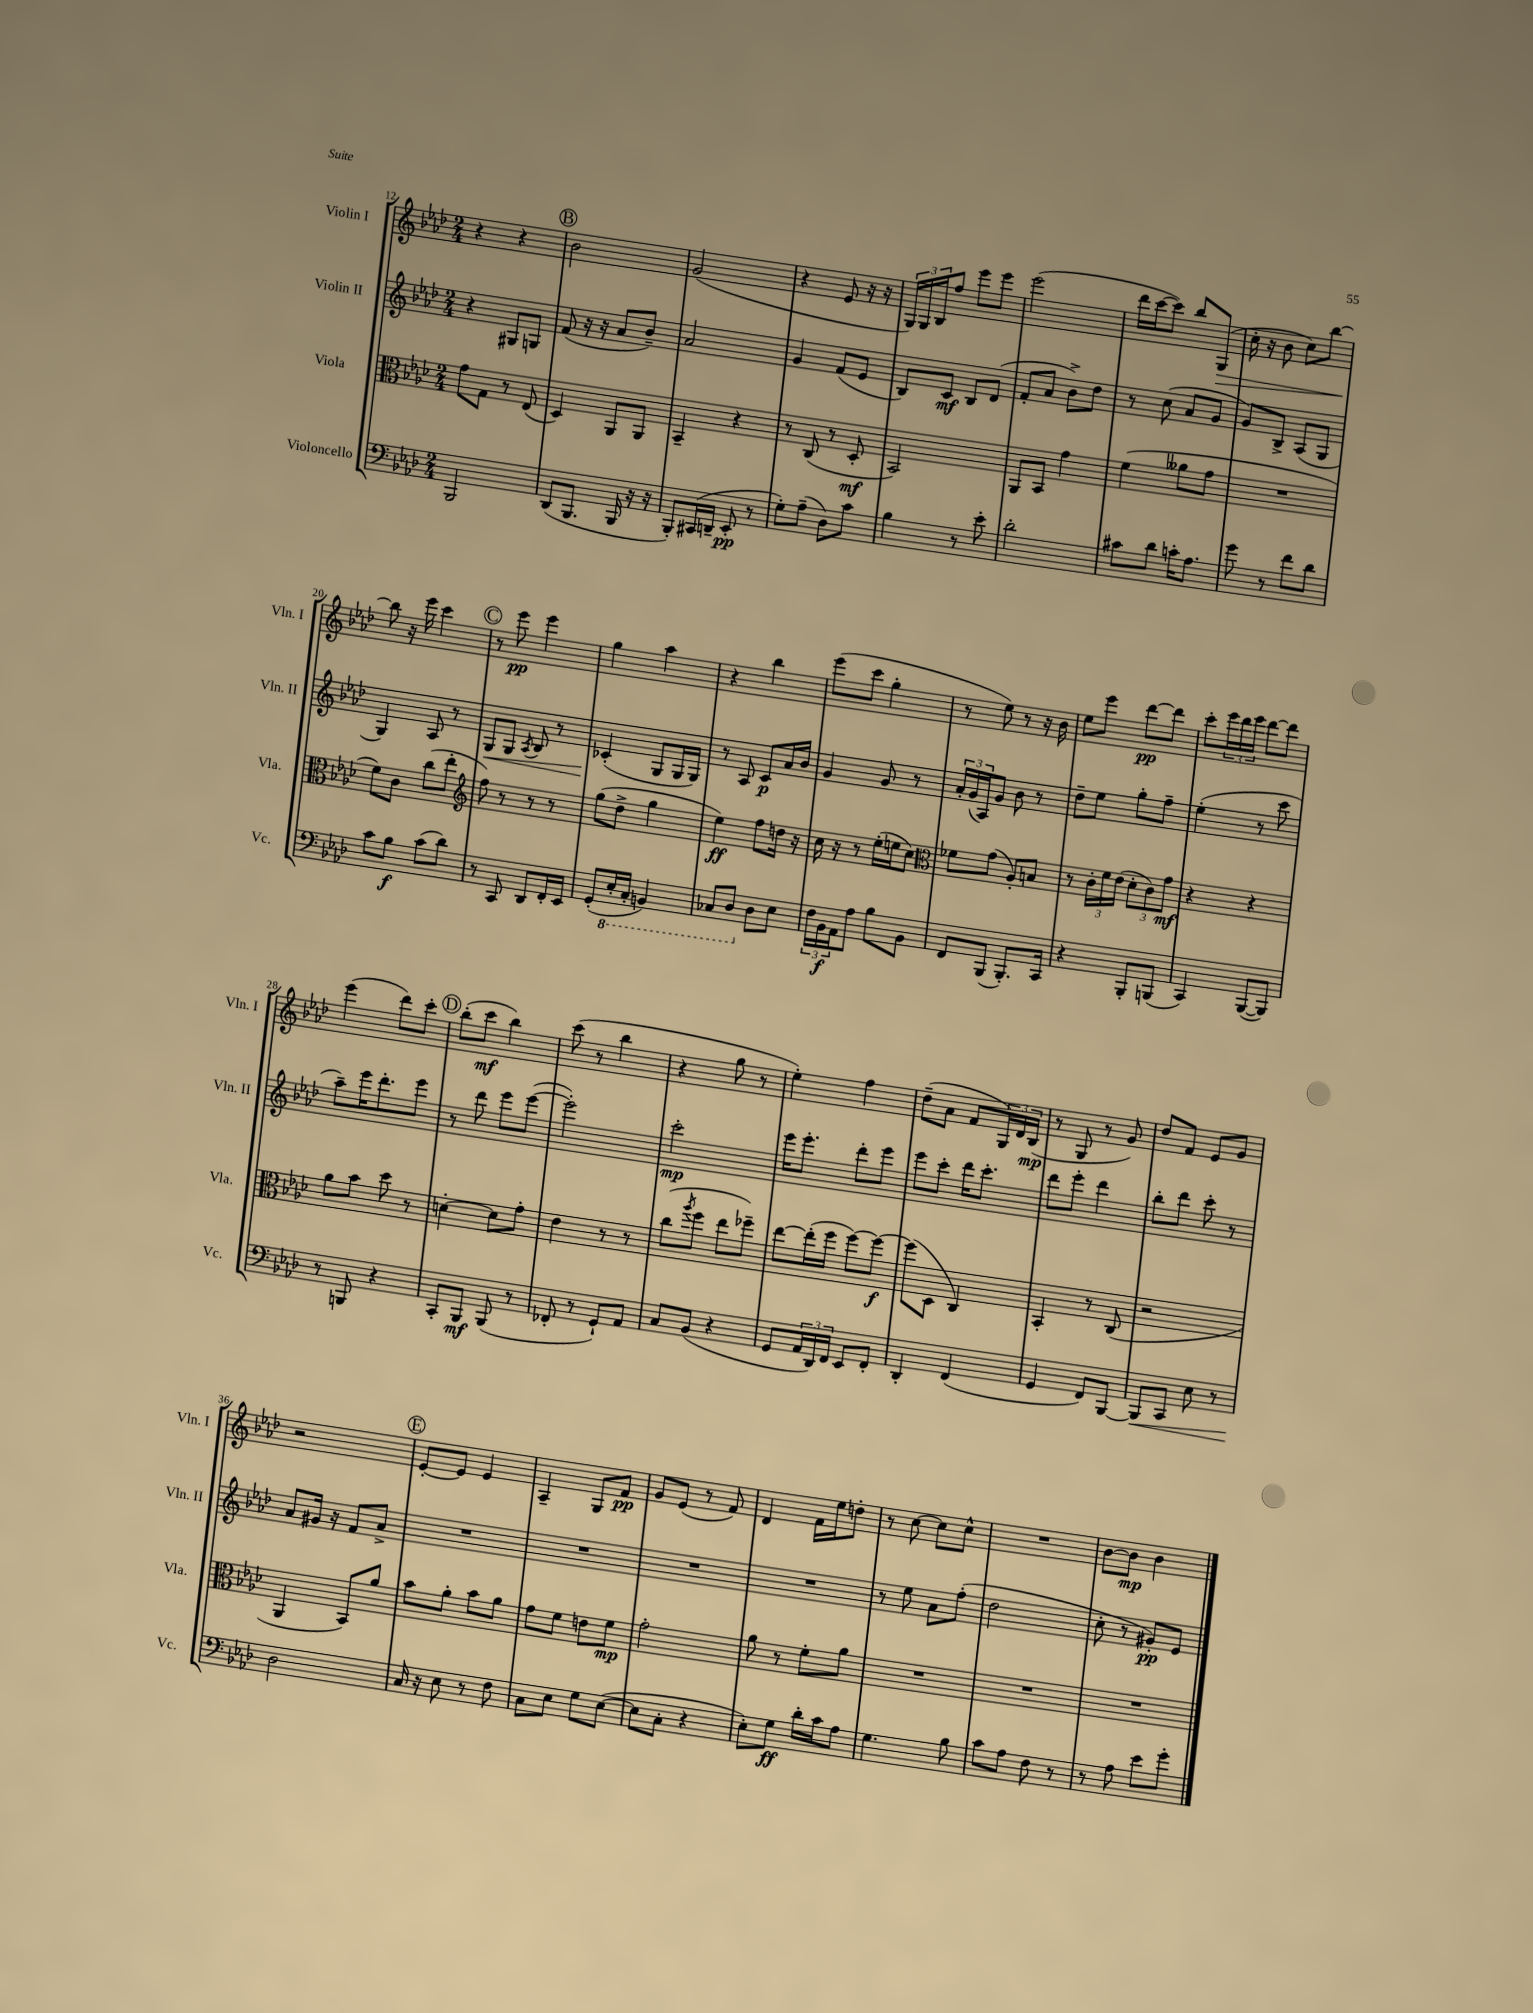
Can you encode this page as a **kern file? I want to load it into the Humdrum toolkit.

**kern	**dynam	**kern	**dynam	**kern	**dynam	**kern	**dynam
*part4	*part4	*part3	*part3	*part2	*part2	*part1	*part1
*staff4	*staff4	*staff3	*staff3	*staff2	*staff2	*staff1	*staff1
*I"Violoncello	*	*I"Viola	*	*I"Violin II	*	*I"Violin I	*
*I'Vc.	*	*I'Vla.	*	*I'Vln. II	*	*I'Vln. I	*
*clefF4	*	*clefC3	*	*clefG2	*	*clefG2	*
*k[b-e-a-d-]	*	*k[b-e-a-d-]	*	*k[b-e-a-d-]	*	*k[b-e-a-d-]	*
*M2/4	*	*M2/4	*	*M2/4	*	*M2/4	*
=12	=12	=12	=12	=12	=12	=12	=12
2BBB-/	.	8g\L	.	4r	.	4r	.
.	.	8G\J	.	.	.	.	.
.	.	8r	.	8G#X/L	.	4r	.
.	.	(8E-/	.	8Gn/J	.	.	.
!!LO:REH:place=s1:t=B
=13	=13	=13	=13	=13	=13	=13	=13
(8DD-/L	.	4D-/)	.	(8f/	.	2b-\	.
8.BBB-/J	.	.	.	16r	.	.	.
.	.	.	.	16r	.	.	.
.	.	8AA-/L	.	8a-/L	.	.	.
16BBB-/	.	.	.	.	.	.	.
16r	.	8AA-/J	.	8b-~/J)	.	.	.
16r	.	.	.	.	.	.	.
=14	=14	=14	=14	=14	=14	=14	=14
8BBB-'/L)	.	4BB-~/	.	2a-/	.	(2g/	.
(16CC#X/L	.	.	.	.	.	.	.
16DDn~/JJ	.	.	.	.	.	.	.
8EE-'/	pp	4r	.	.	.	.	.
8r	.	.	.	.	.	.	.
=15	=15	=15	=15	=15	=15	=15	=15
8G'\L)	.	8r	.	4g/	.	4r	.
(8A-~\J	.	(8C/	.	.	.	.	.
8D-\L)	.	8r	.	(8f/L	.	8e-/	.
8c\J	.	8D-'/	mf	8e-/J	.	16r	.
.	.	.	.	.	.	16r	.
=16	=16	=16	=16	=16	=16	=16	=16
4B-\	.	2BB-/)	.	8B-/L)	.	24G/LL)	.
.	.	.	.	.	.	24G/	.
.	.	.	.	.	.	24B-/J	.
.	.	.	.	8c/J	mf	8ff/J	.
8r	.	.	.	8B-/L	.	8eee-\L	.
8e-'\	.	.	.	(8d-/J	.	8eee-\J	.
=17	=17	=17	=17	=17	=17	=17	=17
2d-'\	.	8AA-/L	.	8f'/L	.	(2eee-\	.
.	.	8BB-/J	.	8a-/J	.	.	.
.	.	4g\	.	8b-^\L)	.	.	.
.	.	.	.	8dd-\J	.	.	.
=18	=18	=18	=18	=18	=18	=18	=18
8c#X\L	.	(4f\	.	8r	.	16ddd-\LL	.
.	.	.	.	.	.	[16ccc\J	.
8d-\J	.	.	.	(8cc\	.	8ccc\J])	.
16cn'\KL	.	8a--X\L	.	8a-/L	.	8bb-/L	.
8.A-\J	.	.	.	.	.	.	.
!	!	!	!	!	!	!	!LO:HP:b
.	.	8g\J	.	8g/J	.	(8G/J	>
=19	=19	=19	=19	=19	=19	=19	=19
8g\	.	2r	.	8g/L)	.	16cc'\	.
.	.	.	.	.	.	16r	.
8r	.	.	.	8B-^/J	.	8b-\	.
8f\L	.	.	.	(8A-/L	.	8cc\L)	.
8d-\J	.	.	.	8G/J	.	[8bb-\J	.
!!LO:LB:g=z
=20	=20	=20	=20	=20	=20	=20	=20
8c\L	.	8f\L)	.	4G/)	.	8bb-\]	.
8B-\J	f	8c\J	.	.	.	16r	]
.	.	.	.	.	.	16eee-\	.
(8c\L	.	(8cc\L	.	8A-/	.	4ccc\	.
8d-\J)	.	8ee-'\J	.	8r	.	.	.
!!LO:REH:place=s1:t=C
=21	=21	=21	=21	=21	=21	=21	=21
*	*	*clefG2	*	*	*	*	*
!	!	!	!	!	!LO:HP:b	!	!
8r	.	8ff\)	.	8G/L	<	8r	.
8CC/	.	8r	.	8G/J	.	8eee-\	pp
.	.	.	.	8qA-/	.	.	.
8DD-/L	.	8r	.	8B-/	.	4eee-\	.
16FF'/L	.	8r	.	8r	.	.	.
16EE-/JJ	.	.	.	.	.	.	.
=22	=22	=22	=22	=22	=22	=22	=22
(8GG'/L	.	(8gg\L	.	(4c-X'/	.	4gg\	.
*8ba	*	*	*	*	*	*	*
16EE-'/L	.	8dd-^\J	.	.	.	.	.
16CC'/JJ	.	.	.	.	.	.	.
4BBBn/)	.	4gg\	.	8G/L	[	4aa-\	.
.	.	.	.	16G/L	.	.	.
.	.	.	.	16G/JJ)	.	.	.
=23	=23	=23	=23	=23	=23	=23	=23
8CC-X/L	.	4ee-\)	ff	8r	.	4r	.
8DD-/J	.	.	.	8A-/	.	.	.
*X8ba	*	*	*	*	*	*	*
8D-\L	.	8ff\L	.	8c/L	p	4bb-\	.
8E-\J	.	16ddn\Jk	.	16a-/L	.	.	.
.	.	16r	.	16b-/JJ	.	.	.
=24	=24	=24	=24	=24	=24	=24	=24
24F\LL	.	16cc\	.	4g/	.	(8eee-\L	.
24BB-\	f	.	.	.	.	.	.
.	.	16r	.	.	.	.	.
24AA-\J	.	.	.	.	.	.	.
8A-\J	.	8r	.	.	.	8ccc\J	.
8B-\L	.	(16ee-'\LL	.	8g/	.	4gg'\	.
.	.	16een\J	.	.	.	.	.
8BB-\J	.	8cc\J)	.	8r	.	.	.
=25	=25	=25	=25	=25	=25	=25	=25
*	*	*clefC3	*	*	*	*	*
8FF/L	.	8f-X\L	.	24a-'/LL	.	8r	.
.	.	.	.	(24g/	.	.	.
.	.	.	.	24A-/J)	.	.	.
(8BBB-/J	.	(8g\J	.	8g/J	.	8ee-\)	.
8.BBB-'/L)	.	8A-'/L)	.	8b-\	.	8r	.
.	.	8Bn/J	.	8r	.	16r	.
16CC/Jk	.	.	.	.	.	16b-\	.
=26	=26	=26	=26	=26	=26	=26	=26
4r	.	8r	.	8dd-~\L	.	8ee-\L	.
.	.	24c'\LL	.	8ee-\J	.	8eee-\J	.
.	.	24f\	.	.	.	.	.
.	.	(24e-\JJ	.	.	.	.	.
8BBB-'/L	.	12d-'\L	.	8gg'\L	.	[8ddd-\L	pp
.	.	12c\)	.	.	.	.	.
(8BBBn/J	.	.	.	8ff~\J	.	8ddd-\J]	.
.	.	12g\J	mf	.	.	.	.
=27	=27	=27	=27	=27	=27	=27	=27
4CC/)	.	4r	.	(4ee-'\	.	8ccc'\L	.
.	.	.	.	.	.	24eee-\L	.
.	.	.	.	.	.	24ddd-\	.
.	.	.	.	.	.	24eee-\JJ	.
([8BBB-/L	.	4r	.	8r	.	[8ddd-\L	.
8BBB-/J])	.	.	.	8ccc\	.	8ddd-\J]	.
!!LO:LB:g=z
=28	=28	=28	=28	=28	=28	=28	=28
8r	.	8a-\L	.	8aa-~\L)	.	(4eee-\	.
8BBBn/	.	8b-\J	.	16eee-\K	.	.	.
.	.	.	.	8.ddd-'\	.	.	.
4r	.	8dd-\	.	.	.	8ddd-\L)	.
.	.	8r	.	8eee-\J	.	8ccc'\J	.
!!LO:REH:place=s1:t=D
=29	=29	=29	=29	=29	=29	=29	=29
8CC'/L	.	[4dn'\	.	8r	.	(8bb-'\L	.
8BBB-/J	mf	.	.	8ddd-\	.	8ccc\J	mf
(8BBB-/	.	8d\L]	.	8eee-\L	.	4bb-\)	.
8r	.	8g'\J	.	([8eee-\J	.	.	.
=30	=30	=30	=30	=30	=30	=30	=30
8FF-X'/	.	4e-\	.	2eee-'\])	.	(8ccc\	.
8r	.	.	.	.	.	8r	.
8GG`/L)	.	8r	.	.	.	4bb-\	.
8AA-/J	.	8r	.	.	.	.	.
=31	=31	=31	=31	=31	=31	=31	=31
8C/L	.	(8cc\L	.	2ccc'\	mp	4r	.
.	.	8qaa-/	.	.	.	.	.
(8BB-/J	.	8ff\J	.	.	.	.	.
4r	.	8ee-\L	.	.	.	8gg\	.
.	.	8ff-X~\J)	.	.	.	8r	.
=32	=32	=32	=32	=32	=32	=32	=32
8GG/L	.	[8ee-\L	.	16eee-\KL	.	4ee-'\)	.
.	.	.	.	8.eee-'\J	.	.	.
24AA-/L	.	(16ee-'\L]	.	.	.	.	.
24DD-/)	.	.	.	.	.	.	.
.	.	16ff\JJ	.	.	.	.	.
24FF/JJ	.	.	.	.	.	.	.
8EE-/L	.	[8ff\L)	.	8ddd-'\L	.	4ff\	.
8FF'/J	.	8ff\J_	f	8eee-\J	.	.	.
=33	=33	=33	=33	=33	=33	=33	=33
4DD-'/	.	(8ff\L]	.	8eee-\L	.	(8dd-~\L	.
.	.	8D-\J	.	8ccc'\J	.	8a-\J	.
(4FF/	.	4C/)	.	16ddd-\KL	.	8f/L	.
.	.	.	.	8.ccc'\J	.	.	.
.	.	.	.	.	.	24G/L)	.
.	.	.	.	.	.	24d-/	.
.	.	.	.	.	.	(24B-/JJ	mp
=34	=34	=34	=34	=34	=34	=34	=34
4GG/	.	4BB-'/	.	8ddd-\L	.	8r	.
.	.	.	.	8eee-'\J	.	8G/	.
8FF/L)	.	8r	.	4ddd-\	.	8r	.
[8BBB-/J	.	(8C/	.	.	.	8g/)	.
=35	=35	=35	=35	=35	=35	=35	=35
!	!LO:HP:b	!	!	!	!	!	!
8BBB-/L]	<	2r	.	8bb-'\L	.	8dd-/L	.
8CC/J	.	.	.	8ddd-\J	.	8f/J	.
8E-\	.	.	.	8ccc'\	.	8e-/L	.
8r	.	.	.	8r	.	8g/J	.
!!LO:LB:g=z
=36	=36	=36	=36	=36	=36	=36	=36
2D-\	.	4AA-/	.	8a-/L	.	2r	.
.	.	.	.	16g#X/Jk	.	.	.
.	.	.	.	16r	.	.	.
.	.	8BB-/L)	.	8f/L	.	.	.
.	.	8a-/J	.	8a-^/J	.	.	.
.	[	.	.	.	.	.	.
!!LO:REH:place=s1:t=E
=37	=37	=37	=37	=37	=37	=37	=37
16C/	.	8b-\L	.	2r	.	[8e-'/L	.
16r	.	.	.	.	.	.	.
8E-\	.	8a-'\J	.	.	.	8e-/J]	.
8r	.	8b-\L	.	.	.	4e-/	.
8F\	.	8a-\J	.	.	.	.	.
=38	=38	=38	=38	=38	=38	=38	=38
8C\L	.	8g\L	.	2r	.	4A-~/	.
8E-\J	.	8f\J	.	.	.	.	.
8G\L	.	8en\L	.	.	.	8G/L	.
([8E-\J	.	8f\J	mp	.	.	8f/J	pp
=39	=39	=39	=39	=39	=39	=39	=39
8E-\L]	.	2g'\	.	2r	.	8g/L	.
8C'\J	.	.	.	.	.	(8e-/J	.
4r	.	.	.	.	.	8r	.
.	.	.	.	.	.	8f/)	.
=40	=40	=40	=40	=40	=40	=40	=40
8E-'\L)	.	8a-\	.	2r	.	4d-/	.
8G\J	ff	8r	.	.	.	.	.
16d-'\LL	.	8f'\L	.	.	.	16f\LL	.
16c\J	.	.	.	.	.	16ee-\J	.
8A-\J	.	8a-\J	.	.	.	8ddn'\J	.
=41	=41	=41	=41	=41	=41	=41	=41
4.G\	.	2r	.	8r	.	8r	.
.	.	.	.	8ee-\	.	[8cc\	.
.	.	.	.	8a-\L	.	8cc\L]	.
8B-\	.	.	.	(8ff'\J	.	8cc^^\J	.
=42	=42	=42	=42	=42	=42	=42	=42
8c\L	.	2r	.	2dd-\	.	2r	.
8A-\J	.	.	.	.	.	.	.
8F\	.	.	.	.	.	.	.
8r	.	.	.	.	.	.	.
=43	=43	=43	=43	=43	=43	=43	=43
8r	.	2r	.	8cc'\	.	[8b-\L	.
8A-\	.	.	.	8r	.	8b-\J]	mp
8e-\L	.	.	.	8g#X'/L)	pp	4b-\	.
8g'\J	.	.	.	8e-/J	.	.	.
==	==	==	==	==	==	==	==
*-	*-	*-	*-	*-	*-	*-	*-
